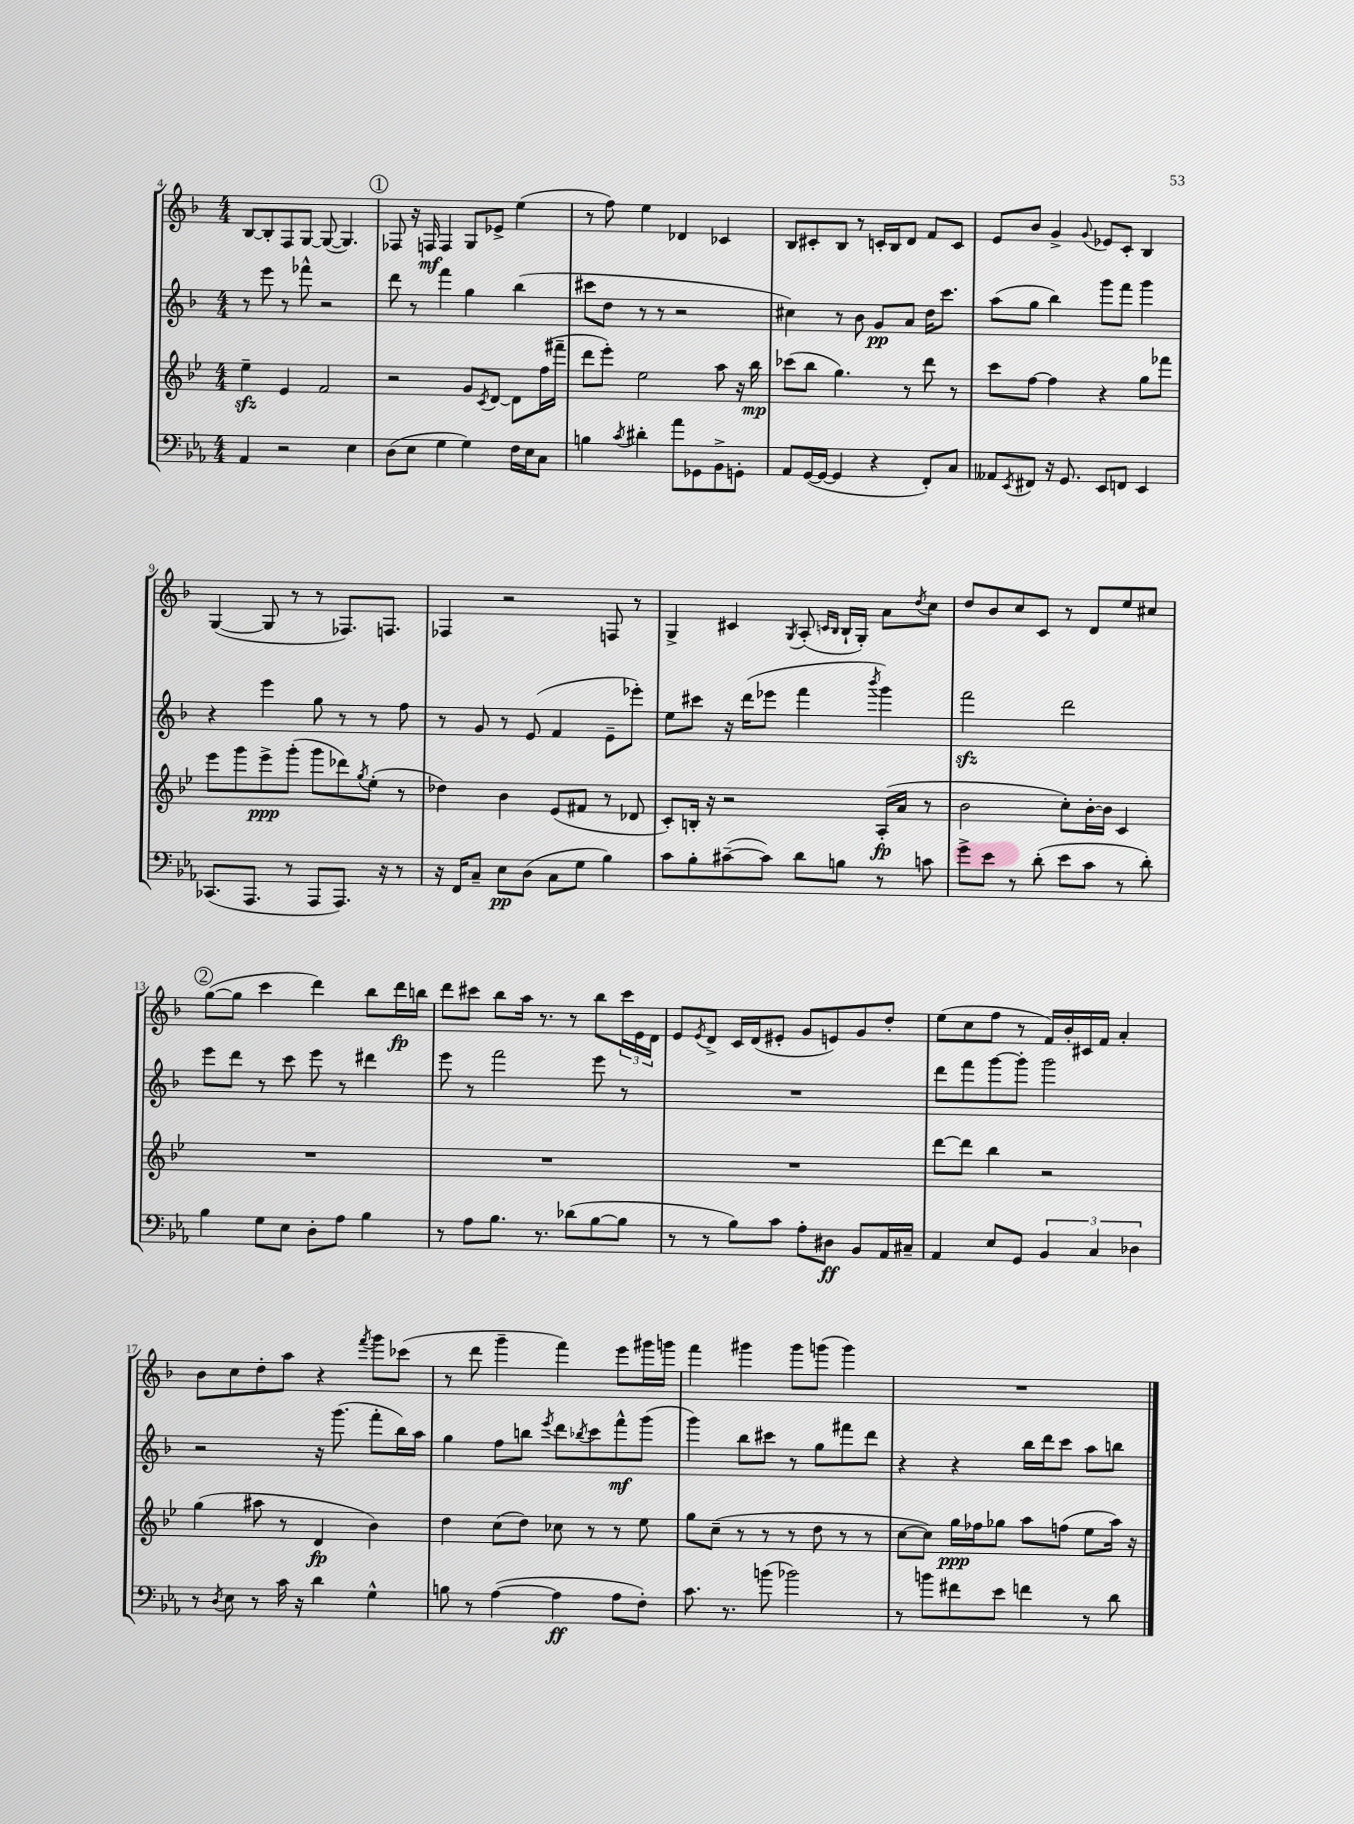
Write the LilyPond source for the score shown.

<<
\new StaffGroup <<
\new Staff = "s0" {
    \clef treble \key f \major \numericTimeSignature \time 4/4
    bes8~ bes8-. f8 g8~ g8~( g4.) |
    \mark \markup { \circle "1" } fes8 r16 f16\mf f4 g8 ees'8-> e''4( |
    r8 f''8) e''4 des'4 ces'4 |
    bes8 cis'8-. bes8 r8 c'16-. bes16 d'8 f'8 c'8 |
    e'8 bes'8 g'4-> \appoggiatura { g'8 } ees'8 c'8-. bes4 |
    g4~( g8 r8 r8 fes8.) f8. |
    fes4 r2 f8 r8 |
    g4-> cis'4 \acciaccatura { g8 } a8-.( \grace { c'16 bes16 } bes16-! g16-.) a'8 \acciaccatura { d''8 } c''8 |
    d''8 bes'8 c''8 c'8 r8 d'8 e''8 cis''8 |
    \mark \markup { \circle "2" } g''8~( g''8 c'''4 d'''4) bes''8 d'''16\fp b''16 |
    d'''8 cis'''8 bes''8 a''16 r8. r8 bes''8 \tuplet 3/2 { cis'''16 e'16 d'16 } |
    e'8 \acciaccatura { e'8 } d'8-> c'16 d'16( eis'8-. g'8 e'8) g'8 d''8-. |
    e''8( c''8 f''8 r8 f'16) bes'16-. cis'16 f'16 a'4-. |
    bes'8 c''8 d''8-. a''8 r4 \acciaccatura { f'''8 } g'''8 ces'''8( |
    r8 d'''8 g'''4-- f'''4) e'''8 gis'''16 g'''16 |
    f'''4 gis'''4 gis'''8 g'''8( g'''4) |
    R1 \bar "|." |
}
\new Staff = "s1" {
    \clef treble \key f \major \numericTimeSignature \time 4/4
    r8 e'''8 r8 fes'''8-^ r2 |
    \mark \markup { \circle "1" } d'''8 r8 f'''4 g''4 bes''4( |
    cis'''8 d''8 r8 r8 r2 |
    cis''4) r8 bes'8 g'8\pp a'8 d''16 c'''8. |
    a''8( g''8 bes''4) g'''8 f'''8 g'''4 |
    r4 e'''4 g''8 r8 r8 f''8 |
    r8 g'8 r8 e'8( f'4 e'8-- ees'''8-.) |
    e''8 cis'''8 r16 d'''16( ees'''8 f'''4 \acciaccatura { bes'''8 } g'''4) |
    f'''2\sfz d'''2 |
    \mark \markup { \circle "2" } e'''8 d'''8 r8 c'''8 e'''8 r8 dis'''4 |
    e'''8 r8 f'''2 e'''8 r8 |
    R1 |
    d'''8 f'''8 g'''8~ g'''8-. g'''2 |
    r2 r16 g'''8.( f'''8-. bes''16) a''16 |
    g''4 f''8 b''8 \acciaccatura { e'''8 } d'''8 \acciaccatura { bes''8 } c'''8 f'''8-^\mf g'''8( |
    g'''4) bes''8 cis'''8 r8 g''8 fis'''8 d'''8 |
    r4 r4 bes''16 d'''16 c'''8 a''8 b''8 \bar "|." |
}
\new Staff = "s2" {
    \clef treble \key bes \major \numericTimeSignature \time 4/4
    ees''4--\sfz ees'4 f'2 |
    \mark \markup { \circle "1" } r2 g'8 \acciaccatura { c'8 } d'8~ d'8 f''16( fis'''16-- |
    d'''8 ees'''8-.) ees''2 a''8 r16 bes''16\mp |
    ces'''8( bes''8 g''4.) r8 d'''8 r8 |
    c'''8 f''8~ f''4 r4 g''8 fes'''8 |
    ees'''8 g'''8 ees'''8->\ppp g'''8-.( g'''8 des'''8) \acciaccatura { g''8 } ees''8-.( r8 |
    des''4) bes'4 ees'8( fis'8 r8 des'8 |
    c'8-.) b16-. r16 r2 a16-.\fp( a'16 r8 |
    bes'2 c''8-.) bes'16~-. bes'16 c'4 |
    \mark \markup { \circle "2" } R1 |
    R1 |
    R1 |
    d'''8~ d'''8 bes''4 r2 |
    g''4( ais''8 r8 d'4\fp bes'4) |
    d''4 c''8( d''8) ces''8 r8 r8 ees''8 |
    g''8 c''8--( r8 r8 r8 d''8 r8 r8 |
    c''8~ c''8) g''16\ppp fes''16 ges''8 a''8 f''8( ees''8 a''16) r16 \bar "|." |
}
\new Staff = "s3" {
    \clef bass \key ees \major \numericTimeSignature \time 4/4
    aes,4 r2 ees4 |
    \mark \markup { \circle "1" } d8( ees8 g4 g4) f16 ees16 c8 |
    b4 \acciaccatura { c'8 } dis'4-. aes'8 ges,8 bes,8-> g,8-. |
    aes,8 g,16~( g,16~ g,4 r4 f,8-.) c8 |
    aeses,8 \acciaccatura { ees,8 } fis,8 r16 g,8. ees,8 f,8 ees,4 |
    ces,8.( aes,,8. r8 aes,,8 aes,,8.) r16 r8 |
    r16 f,16 c8-- ees8\pp d8( c8 g8 bes4) |
    c'8 bes8-. cis'8~--( cis'8) d'8 b8 r8 c'8 |
    g'8-> ees'8 r8 d'8-.( ees'8 c'8 r8 d'8-.) |
    \mark \markup { \circle "2" } bes4 g8 ees8 d8-. aes8 bes4 |
    r8 aes8 bes8. r8. des'8( bes8~ bes8 |
    r8 r8 bes8) c'8 aes8-. dis8\ff bes,8 aes,16 cis16-- |
    aes,4 ees8 g,8 \tuplet 3/2 { bes,4 c4 des4 } |
    r8 \acciaccatura { d8 } ees8 r8 c'16 r16 d'4 g4-^ |
    b8 r8 aes4~( aes4\ff aes8 f8-.) |
    c'8. r8. b'8( bes'2) |
    r8 b'8 fis'8 ees'8 f'4 r8 d'8 \bar "|." |
}
>>
>>
\layout { \context { \Score currentBarNumber = #4 } }
